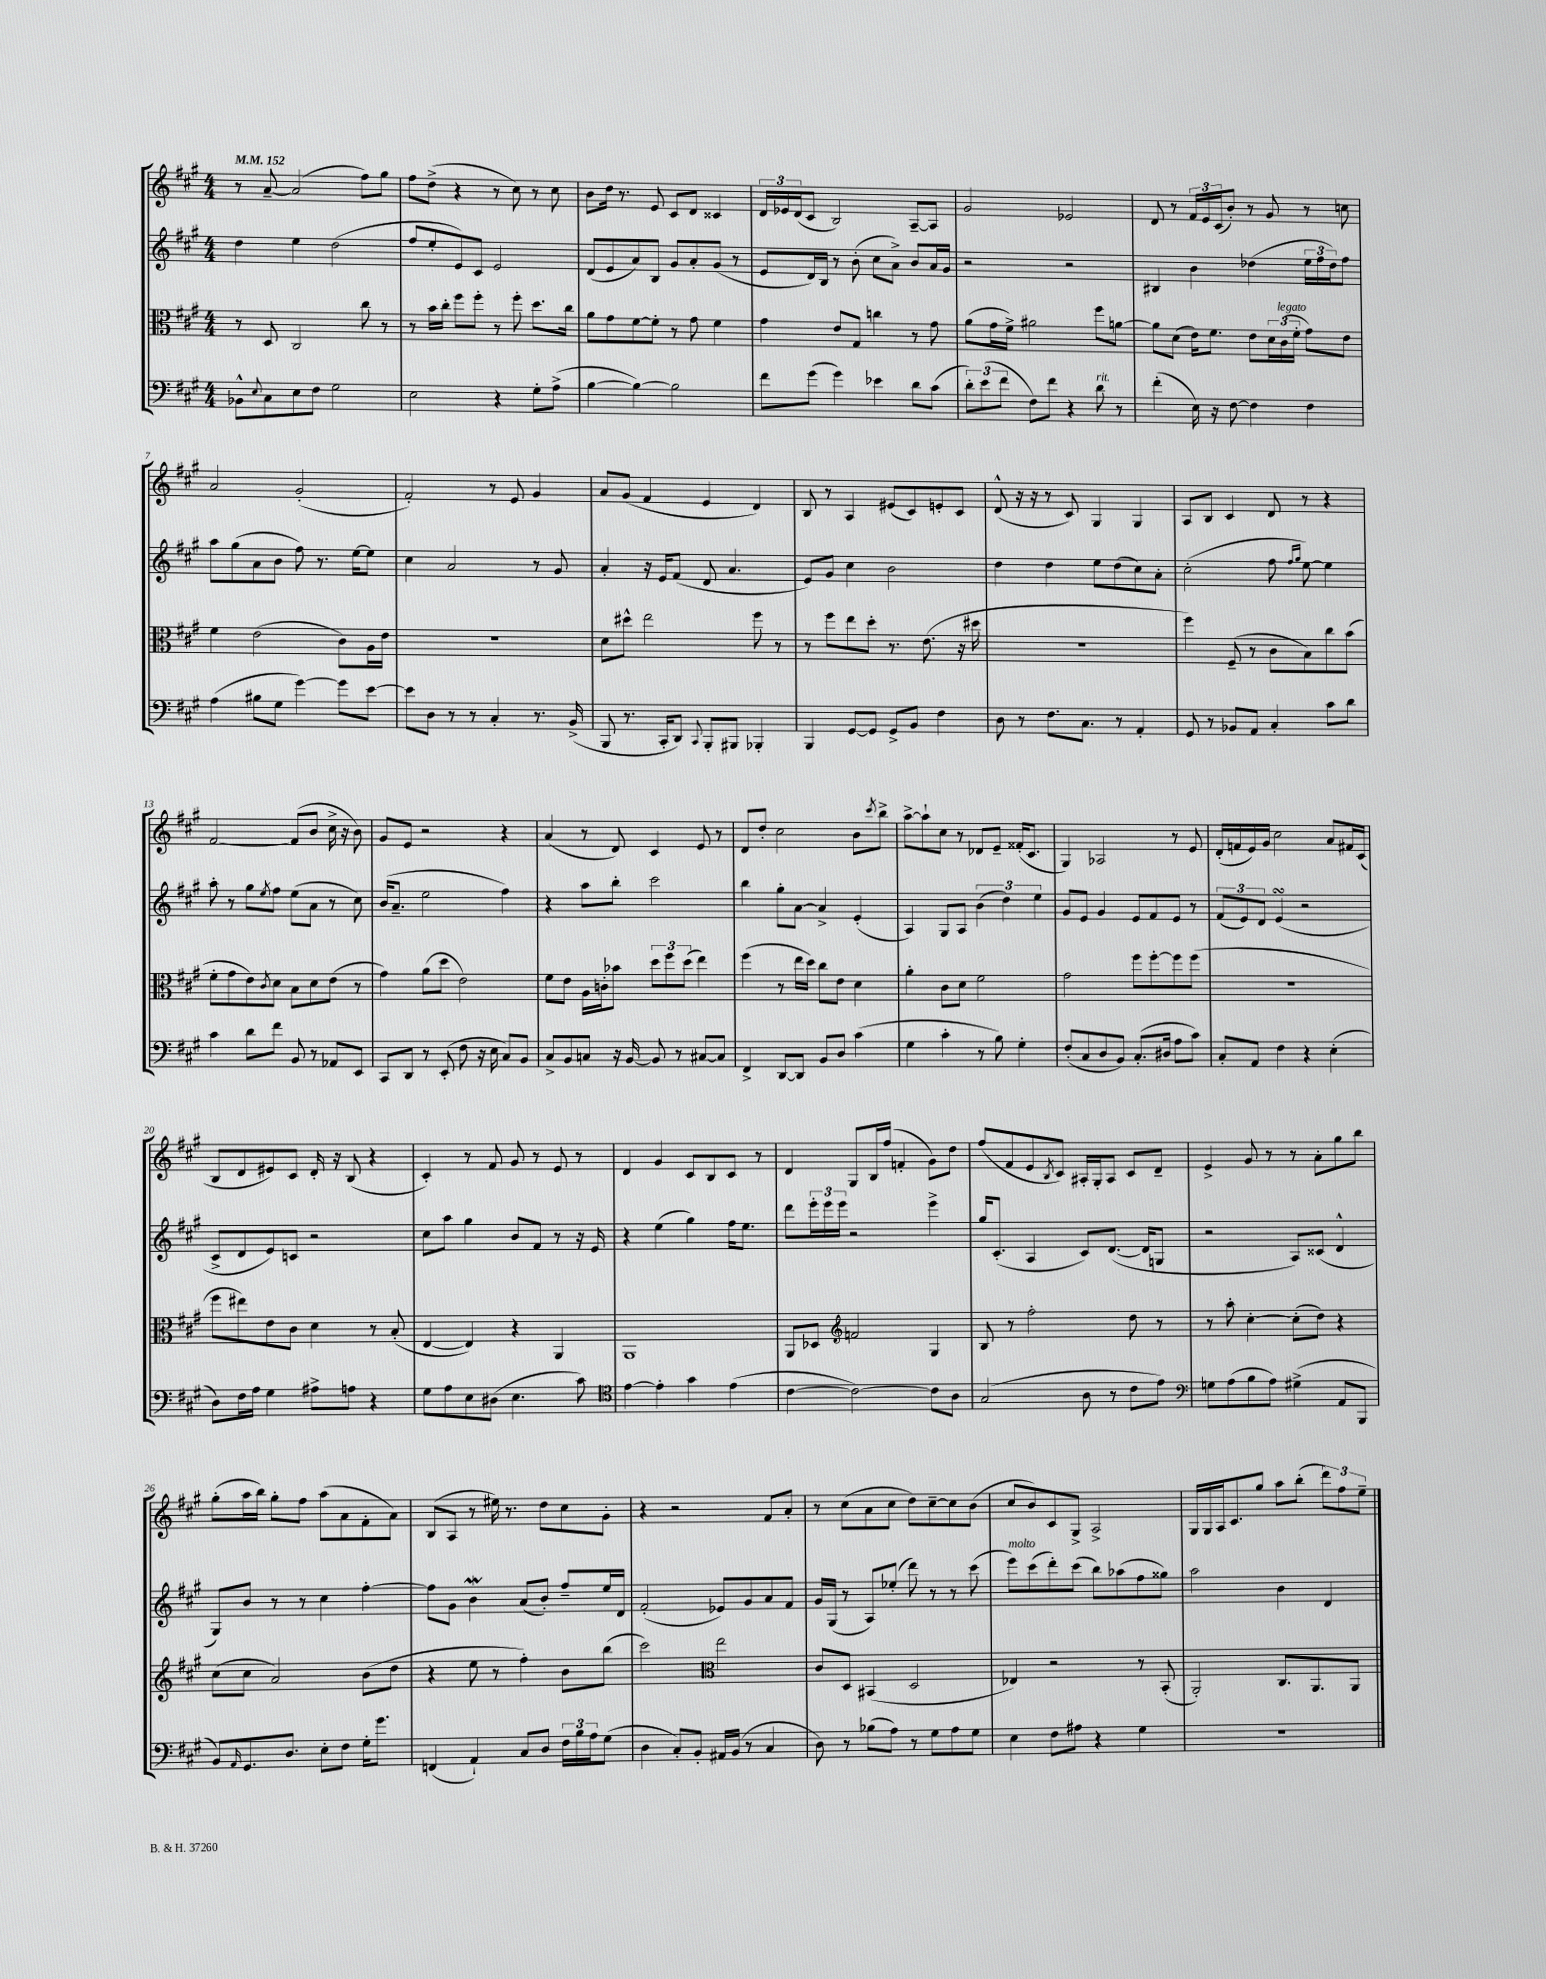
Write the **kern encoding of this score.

**kern	**kern	**kern	**kern
*part4	*part3	*part2	*part1
*staff4	*staff3	*staff2	*staff1
*clefF4	*clefC3	*clefG2	*clefG2
*k[f#c#g#]	*k[f#c#g#]	*k[f#c#g#]	*k[f#c#g#]
*M4/4	*M4/4	*M4/4	*M4/4
*MM152	*MM152	*MM152	*MM152
=1	=1	=1	=1
8BB-X^^\L	8r	4dd\	8r
8qqE/	.	.	.
8C#\	8D/	.	[8a~/
8E\	2C#/	4ee\	(2a/]
8F#\J	.	.	.
2G#\	.	(2dd\	.
.	8cc#\	.	8ff#\L)
.	8r	.	8gg#\J
=2	=2	=2	=2
2E\	8r	8ff#/L	8ff#\L
.	16b\LL	8ee'/	(8dd^\J
.	16cc#'\JJ	.	.
.	8ff#\L	8e/)	4r
.	8ff#'\J	8c#/J	.
4r	8r	2e/	8r
.	8ff#'\	.	8cc#\)
8G#'\L	8.dd\L	.	8r
(8A^\J	.	.	8cc#\
.	16cc#\Jk	.	.
=3	=3	=3	=3
[4B\	8a\L	(8d/L	8b\L
.	8g#\	8e/	16dd\Jk
.	.	.	8.r
4B\_)	[8f#\	8a/)	.
.	8f#'\J]	8B/J	8e/
2B\]	8r	8g#/L	8c#/L
.	8g#\	8a'/	8d/J
.	4f#\	(8g#/J	4c##X/
.	.	8r	.
=4	=4	=4	=4
8f#\L	4g#\	8e/L	24d/LL
.	.	.	24e-X/
.	.	.	(24d/J
(8g#\J	.	16d/L)	8c#/J
.	.	16B/JJ	.
4g#\)	8e/L	8r	2B/)
.	8G#/J	(8b'\	.
4e-X\	4ccn\	8cc#\L	.
.	.	8a^\J)	.
8d\L	8r	8b/L	[8A~/L
(8c#\J	8g#\	16a/L	8A/J]
.	.	16g#/JJ	.
=5	=5	=5	=5
12d'\L)	(8a\L	2r	2g#/
(12e\	.	.	.
.	16g#\L	.	.
12f#\J	.	.	.
.	16f#^\JJ)	.	.
8F#\L)	2a#X\	.	.
8f#\J	.	.	.
4r	.	2r	2e-X/
!LO:TX:a:i:t=rit.	!	!	!
8d\	8ff#\L	.	.
8r	[8an\J	.	.
=6	=6	=6	=6
(4f#'\	8a\L]	4B#X/	8d/
.	(8d\J	.	8r
16E\)	16e\KL)	4b\	24f#/LL
.	.	.	24e/
16r	8.f#\J	.	.
.	.	.	(24c#/J
[8F#\	.	.	8b'/J)
4F#\]	8e\L	(4dd-X\	8r
.	24d\L	.	8g#/
!	!LO:TX:a:i:t=legato	!	!
.	(24c#\	.	.
.	24f#'\JJ	.	.
4F#\	8g#\L)	24ee\LL	8r
.	.	24ff#\	.
.	.	24dd-\J)	.
.	8e\J	8ff#\J	8ccn\
!!LO:LB:g=z
=7	=7	=7	=7
(4A\	4f#\	8aa\L	2a/
.	.	(8gg#\	.
8B#X\L	(2e\	8a\	.
8G#\J	.	8b\J	.
[4g#\)	.	8ff#\)	(2g#'/
.	.	8.r	.
8g#\L]	8c#\L)	.	.
.	.	[16ee\KL	.
[8e\J	16A\L	8ee\J]	.
.	16e\JJ	.	.
=8	=8	=8	=8
8e\L]	1r	4cc#\	2f#'/)
8D\J	.	.	.
8r	.	2a/	.
8r	.	.	.
4C#'/	.	.	8r
.	.	.	8e/
8.r	.	8r	4g#/
.	.	8g#/	.
(16BB^/	.	.	.
=9	=9	=9	=9
8BBB/	8d\L	4a'/	8a/L
8.r	8dd#X^^\J	.	(8g#/J
.	2ee\	16r	4f#/
16CC#'/KL	.	16e/KL	.
8DD/J)	.	(8f#/J	.
8qqCC#/	.	.	.
8BBB'/L	.	8d/	4e/
8BBB#X/J	.	4.a/	.
4BBB-X'/	8ff#\	.	4d/)
.	8r	.	.
=10	=10	=10	=10
4BBB/	8r	8e/L)	8B/
.	8ff#\L	8g#/J	8r
[8GG#/L	8ee\	4cc#\	4A/
8GG#/J]	8dd'\J	.	.
8GG#^/L	8.r	2b\	(8e#X/L
8BB/J	.	.	8c#/)
.	(8.e\	.	.
4F#\	.	.	8en'/
.	16r	.	8c#/J
.	16dd#X\	.	.
=11	=11	=11	=11
8D\	1r	4dd\	(8d^^/
8r	.	.	16r
.	.	.	16r
8.F#\L	.	4dd\	8r
.	.	.	8c#/)
8.C#\J	.	.	.
.	.	8ee\L	4G#/
8r	.	(8dd\	.
4AA'/	.	8cc#\)	4G#/
.	.	8a'\J	.
=12	=12	=12	=12
8GG#/	4ff#\)	(2cc#'\	8A/L
8r	.	.	8B/J
8BB-X/L	(8F#~/	.	4c#/
8AA/J	8r	.	.
4C#'/	8c#\L	8ff#\	8d/
.	.	16qqff#/LL	.
.	.	16qqgg#/JJ	.
.	8B\)	[8ee\)	8r
8c#\L	8cc#\	4ee\]	4r
8d\J	(8b\J	.	.
!!LO:LB:g=z
=13	=13	=13	=13
4c#\	8f#'\L	8aa'\	[2f#/
.	8g#\	8r	.
8d\L	8e\)	8gg#\L	.
.	8qc#/	8qee/	.
8f#\J	8d\J	8ff#\J	.
8BB/	8B\L	(8ee\L	(8f#/L]
8r	8d\	8a\J	8b/J
8AA-X/L	(8e\J	8r	16cc#^\
.	.	.	16r
8EE/J	8r	8cc#\)	8b\)
=14	=14	=14	=14
8CC#/L	4g#\)	(16b/KL	8g#/L
.	.	8.a~/J	.
8DD/J	.	.	8e/J
8r	(8a\L	2ee\	2r
(8EE'/	8dd\J	.	.
8F#\	2e\)	.	.
16r	.	.	.
16E\	.	.	.
8C#/L)	.	4ff#\)	4r
8BB/J	.	.	.
=15	=15	=15	=15
8C#^/L	8f#\L	4r	(4a/
8BB/	8e\J	.	.
8Cn/J	16A\LL	8aa\L	8r
.	16cn'\J	.	.
16r	8b-X\J	8bb'\J	8d/)
[16BB/	.	.	.
8BB/]	12dd\L	2ccc#\	4c#/
.	12ff#\	.	.
8r	.	.	.
.	(12dd\J	.	.
[8C#X/L	4ee\)	.	8e/
8C#/J]	.	.	8r
=16	=16	=16	=16
4FF#^/	(4ff#\	4bb\	8d/L
.	.	.	8dd'/J
[8DD/L	8r	8gg#'\L	2cc#\
8DD/J]	16ee\LL	[8a\J	.
.	16dd\JJ)	.	.
8BB/L	8cc#\L	4a^/]	.
8D/J	8e\J	.	.
(4c#\	4d\	(4e'/	8b\L
.	.	.	8qccc#/
.	.	.	8bb^\J
=17	=17	=17	=17
4G#\	4a'\	4A/)	[8aa^\L
.	.	.	8aa`\]
4c#'\	8c#\L	8G#/L	8cc#\J
.	8d\J	8A/J	8r
8r	2f#\	(6b\	8d-X/L
8B\)	.	.	8e~/J
.	.	6dd\)	.
4G#'\	.	.	(16f##X'/KL
.	.	.	8.c#/J
.	.	6ee\	.
=18	=18	=18	=18
(8F#'/L	2g#\	8g#/L	4G#/)
8C#/	.	8e/J	.
8D/	.	4g#/	2A-X/
8BB/J)	.	.	.
(8.C#'/L	8ff#\L	8e/L	.
.	[8ff#'\	8f#/	.
16D#X/Jk	.	.	.
8A\L	8ff#\]	8e/J	8r
8c#\J)	(8ff#\J	8r	8e/
=19	=19	=19	=19
8C#'/L	1r	(12f#/L	(16d'/LL
.	.	.	16fn/
.	.	12e/)	.
8AA/J	.	.	16e/)
.	.	12d/J	.
.	.	.	16g#/JJ
4F#\	.	(4esSSS/	2cc#\
4r	.	2r	.
(4E'\	.	.	8a/L
.	.	.	16f#X/L
.	.	.	(16c#/JJ
!!LO:LB:g=z
=20	=20	=20	=20
8D\L)	8ff#\L	8c#^/L	8B/L
16F#\L	8ee#X\)	8d/	8d/
16A\JJ	.	.	.
4G#\	8e\	8e/)	8e#X/)
.	8c#\J	8cn/J	8c#/J
8A#X^\L	4d\	2r	16d'/
.	.	.	16r
8An\J	.	.	(8B/
4r	8r	.	4r
.	(8B'/	.	.
=21	=21	=21	=21
8G#\L	[4E/	8cc#\L	4c#'/)
8A\	.	8aa\J	.
8E\	4E/])	4gg#\	8r
(8D#X\J	.	.	8f#/
4.E\	4r	8b/L	8g#/
.	.	8f#/J	8r
.	4AA/	8r	8e/
8c#\)	.	16r	8r
.	.	16e/	.
=22	=22	=22	=22
*clefC4	*	*	*
[4e\	1AA	4r	4d/
4e'\]	.	(4ee\	4g#/
4g#\	.	4gg#\)	8c#/L
.	.	.	8B/
(4e\	.	16ff#\KL	8c#/J
.	.	8.ee\J	.
.	.	.	8r
=23	=23	=23	=23
[4c#\	8AA/L	8ddd\L	4d/
.	8D-X/J	24eee'\L	.
.	.	24eee\	.
.	.	24eee\JJ	.
*	*clefG2	*	*
2c#\_)	2fn/	2r	8G#/L
.	.	.	16B/L
.	.	.	(16ff#/JJ
.	.	.	4fn'/
8c#\L]	4G#/	4eee^\	8g#\L)
8A\J	.	.	8dd\J
=24	=24	=24	=24
(2G#/	8B/	16gg#/KL	(8ff#/L
.	.	(8.c#'/J	.
.	8r	.	8f#/
.	2ff#'\	4A/	8e/
.	.	.	8qB/
.	.	.	8c#/J)
8A\	.	8c#/L)	16A#X'/LL
.	.	.	16G#'/J
8r	.	([8.d/J	8A#/J
8c#\L	8dd\	.	8c#/L
.	.	16d/KL]	.
8e\J)	8r	8Gn/J	8d~/J
=25	=25	=25	=25
*clefF4	*	*	*
8Gn\L	8r	2r	4e^/
(8A\	8aa'\	.	.
8B\	[4cc#'\	.	8g#/
8A\J)	.	.	8r
(4G#X^\	(8cc#'\L]	8A/L)	8r
.	8dd\J)	(8c##X/J	8a'\L
8AA/L	4r	4d^^/	8gg#\
8BBB/J	.	.	8bb\J
!!LO:LB:g=z
=26	=26	=26	=26
8BB/L)	(8cc#\L	8G#/L)	(8gg#'\L
16qqAA/	.	.	.
8.GG#/	8cc#\J	8b/J	16aa\L
.	.	.	16bb\JJ)
.	2a/)	8r	8gg#'\L
8.D/J	.	.	.
.	.	8r	8ff#\J
8E'\L	.	4cc#\	(8aa\L
8F#\J	.	.	8a\
16G#'\KL	(8b\L	[4ff#'\	8f#'\
8.g#\J	.	.	.
.	8dd\J	.	8a\J)
=27	=27	=27	=27
(4FFn/	4r	8ff#\L]	(8B/L
.	.	8g#\J	8A/J
4AA`/)	8ee\	4bW\	8r
.	8r	.	16ee#X\)
.	.	.	8.r
8C#/L	4ff#'\)	(8a/L	.
8D/J	.	8b'/J)	8dd\L
24F#\LL	8b\L	8ff#~/L	8cc#\
24B\	.	.	.
24A\J	.	.	.
(8G#\J	(8bb\J	16ee/L	8g#'\J
.	.	16d/JJ	.
=28	=28	=28	=28
4D\	2ccc#\)	(2f#'/	4r
8C#'/L)	.	.	2r
8BB'/J	.	.	.
*	*clefC3	*	*
16AA#X/LL	2ee\	8e-X/L)	.
(16BB/JJ	.	.	.
8r	.	8g#/	.
4C#/	.	8a/	8f#/L
.	.	8f#/J	8a'/J
=29	=29	=29	=29
8D\)	8c#/L	16g#/LL	8r
.	.	(16G#/JJ	.
8r	8D/J	8r	(8cc#\L
(8B-X\L	(4BB#X/	8A/L)	8a\
8A\J)	.	(8ee-X'/J	8cc#\J
8r	2D/	8ddd\)	8dd\L)
8G#\L	.	8r	[8cc#~\
8A\	.	8r	8cc#\]
8G#\J	.	(8ccc#\	(8b\J
=30	=30	=30	=30
!	!	!LO:TX:a:i:t=molto	!
4E\	4E-X/)	8eee\L)	8cc#/L
.	.	(8ccc#\	8b/)
8F#\L	2r	8ddd'\)	8c#/
8A#X\J	.	(8ccc#\J	8G#^/J
4r	.	8bb\L)	2A^/
.	.	(8aa-X\	.
4G#\	8r	8ff#\	.
.	(8BB'/	8gg##X\J)	.
=31	=31	=31	=31
1r	2AA'/)	2aa\	16G#/LL
.	.	.	16G#/
.	.	.	16A/J
.	.	.	8.c#/
.	.	.	8gg#/J
.	8.C#/L	4b\	8aa\L
.	.	.	(8bb'\J
.	8.AA/	.	.
.	.	4d/	12ddd\L)
.	.	.	12ff#\
.	8AA/J	.	.
.	.	.	12ee~\J
==	==	==	==
*-	*-	*-	*-
